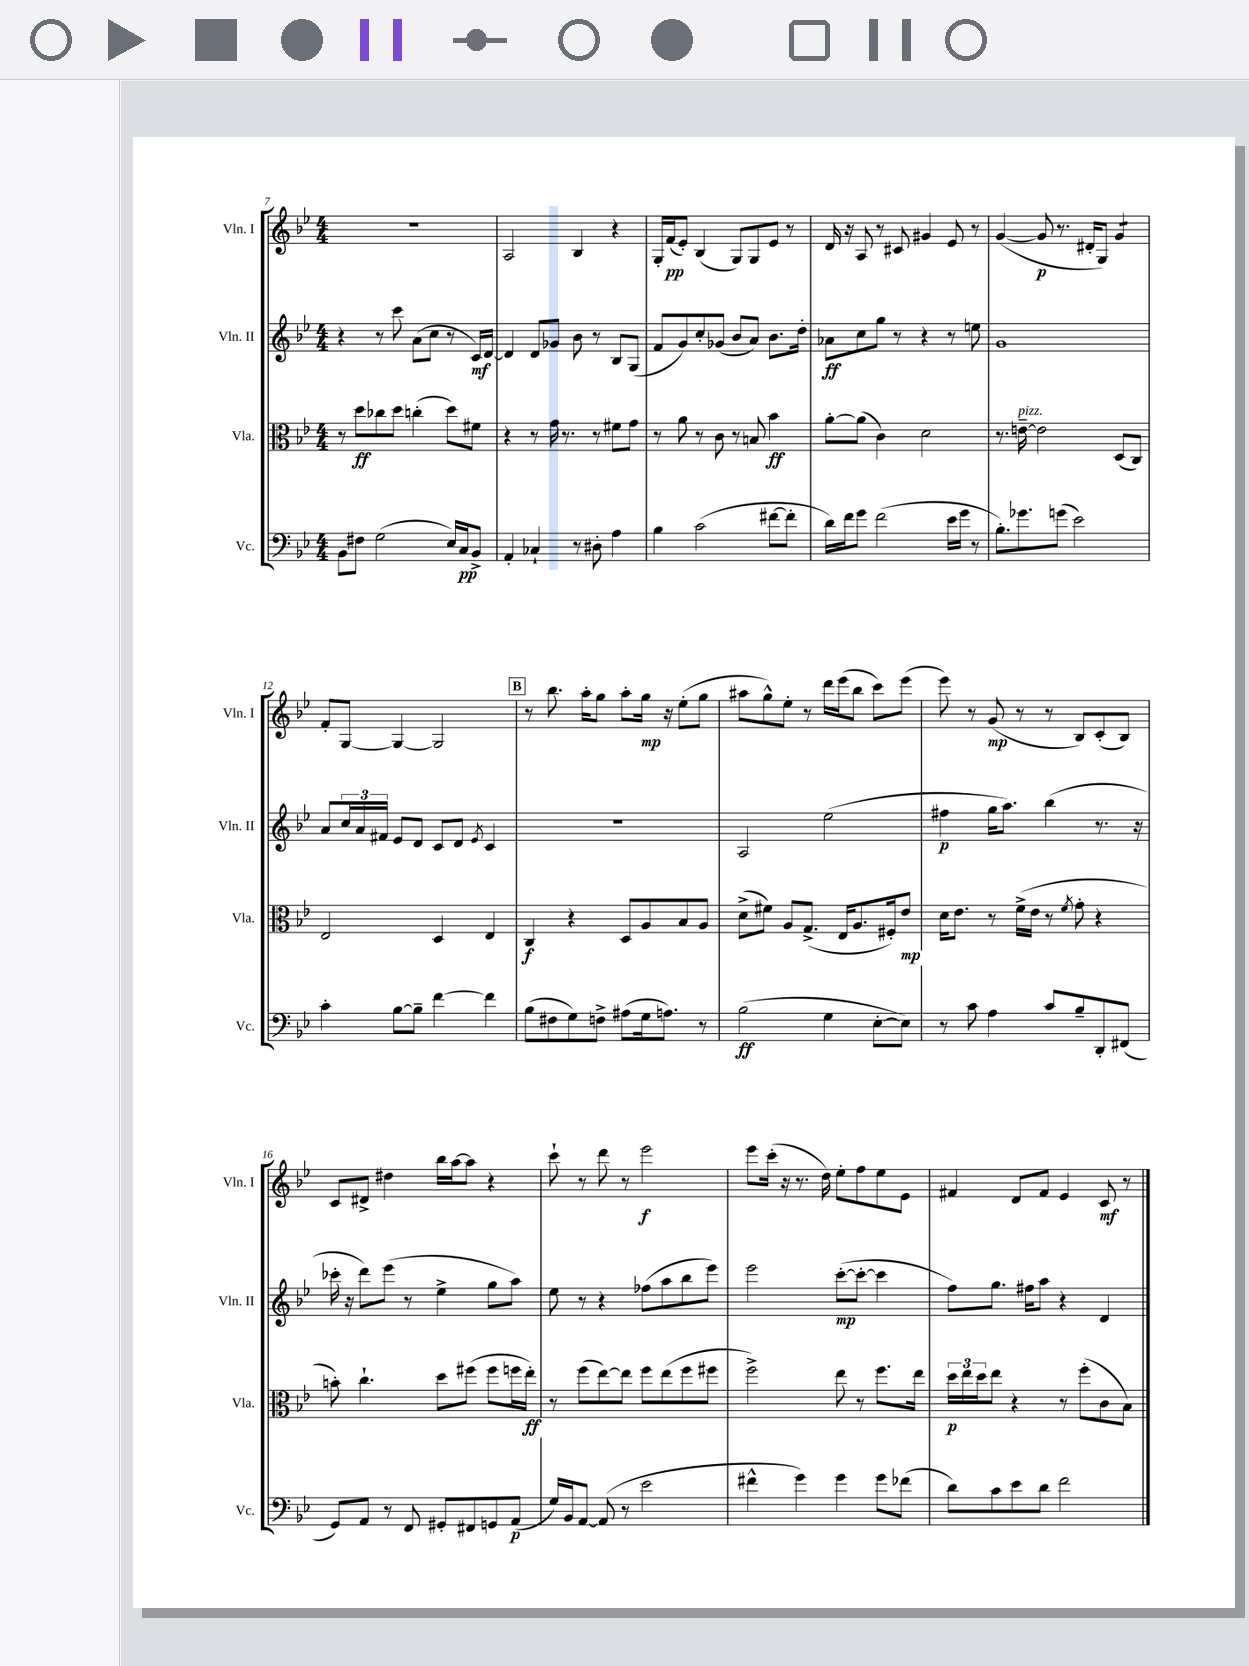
<<
\new StaffGroup <<
\new Staff = "s0" \with { instrumentName = "Vln. I" shortInstrumentName = "Vln. I" } {
    \clef treble \key bes \major \numericTimeSignature \time 4/4
    R1 |
    a2 bes4 r4 |
    g16-. f'16\pp( ees'8-.) bes4( g8) g8 ees'8 r8 |
    d'16 r16 a8 r8 cis'8 gis'4 ees'8 r8 |
    g'4~( g'8\p r8. dis'16-. g8) g'4:8 |
    f'8-. g8~ g4~ g2 |
    \mark \markup { \box "B" } r8 bes''8. a''16-. g''8 a''8-. g''16\mp r16 ees''8-.( g''8 |
    ais''8 g''8-^) ees''8-. r8 d'''16 ees'''16( bes''8 c'''8) ees'''8( |
    ees'''8) r8 g'8\mp( r8 r8 bes8) c'8-.( bes8) |
    c'8 dis'8-> dis''4 bes''16 a''16~ a''8 r4 |
    c'''8-! r8 d'''8 r8 ees'''2\f |
    ees'''8 c'''16-.( r16 r8. d''16) ees''8-. f''8 ees''8 ees'8 |
    fis'4 d'8 fis'8 ees'4 c'8\mf r8 \bar "|." |
}
\new Staff = "s1" \with { instrumentName = "Vln. II" shortInstrumentName = "Vln. II" } {
    \clef treble \key bes \major \numericTimeSignature \time 4/4
    r4 r8 c'''8 a'8( c''8 r8 c'16\mf) d'16~ |
    d'4 d'8 ges'8 bes'8 r8 bes8 g8( |
    f'8 g'8) c''8-. ges'8( bes'8 a'8) bes'8. d''16-. |
    aes'8\ff c''8 g''8 r8 r4 r8 e''8 |
    g'1 |
    a'8 \tuplet 3/2 { c''16 a'16 fis'16 } ees'8 d'8 c'8 d'8 \acciaccatura { ees'8 } c'4 |
    \mark \markup { \box "B" } r1 |
    a2 ees''2( |
    fis''4\p g''16 a''8.) bes''4( r8. r16 |
    ces'''16-. r16 d'''8) ees'''8( r8 ees''4-> g''8 a''8) |
    ees''8 r8 r4 fes''8( a''8 bes''8 ees'''8) |
    ees'''2 c'''8~-.\mp( c'''8~-. c'''4 |
    f''8) g''8. fis''16 a''8 r4 d'4 \bar "|." |
}
\new Staff = "s2" \with { instrumentName = "Vla." shortInstrumentName = "Vla." } {
    \clef alto \key bes \major \numericTimeSignature \time 4/4
    r8 d''8\ff ces''8 d''8 c''4-.( d''8) fis'8 |
    r4 r8 g'16 r8. r8 fis'8 g'8 |
    r8 a'8 r8 c'8 r8 b8 bes'4\ff |
    a'8~-. a'8( c'4) d'2 |
    r8. e'16~--^\markup { \italic "pizz." } e'2 d8( c8) |
    ees2 d4 ees4 |
    \mark \markup { \box "B" } c4\f r4 d8 a8 bes8 a8 |
    d'8->( fis'8) a8 g8.->( ees16 a8. fis16-.) ees'8\mp |
    d'16 ees'8. r8 f'16->( ees'16 r8 \acciaccatura { f'8 } g'8-. r4 |
    b'8-.) c''4.-! d''8 fis''8( fis''8 f''16 ees''16-.\ff) |
    r8 f''8( ees''8~) ees''8 f''8 ees''8( f''8 fis''8 |
    f''2->) ees''8 r8 f''8. ees''16 |
    \tuplet 3/2 { d''16\p ees''16 d''16 } ees''8 r4 r8 f''8-.( c'8 bes8) \bar "|." |
}
\new Staff = "s3" \with { instrumentName = "Vc." shortInstrumentName = "Vc." } {
    \clef bass \key bes \major \numericTimeSignature \time 4/4
    bes,8 fis8 g2( ees16) c16\pp bes,8-> |
    a,4-. ces4-! r8 dis8-. a4 |
    bes4 c'2( fis'8~ fis'8-. |
    d'16) f'16 g'8 f'2( ees'16 g'16 r8 |
    bes8.-.) ges'8. g'8( ees'2) |
    c'4-. bes8~ bes8-- f'4~ f'4 |
    \mark \markup { \box "B" } bes8( fis8 g8) f8-> ais8( g16 a8.) r8 |
    bes2\ff( g4 ees8~-. ees8) |
    r8 c'8 a4 c'8 bes8-- d,8-. fis,8( |
    g,8) a,8 r8 f,8 gis,8-. fis,8 g,8 a,8\p( |
    g16) bes,16 a,8~ a,8( r8 ees'2 |
    fis'4-^ g'4) g'4 g'8 fes'8( |
    d'8) c'8 ees'8 d'8 f'2 \bar "|." |
}
>>
>>
\layout { \context { \Score currentBarNumber = #7 } }
